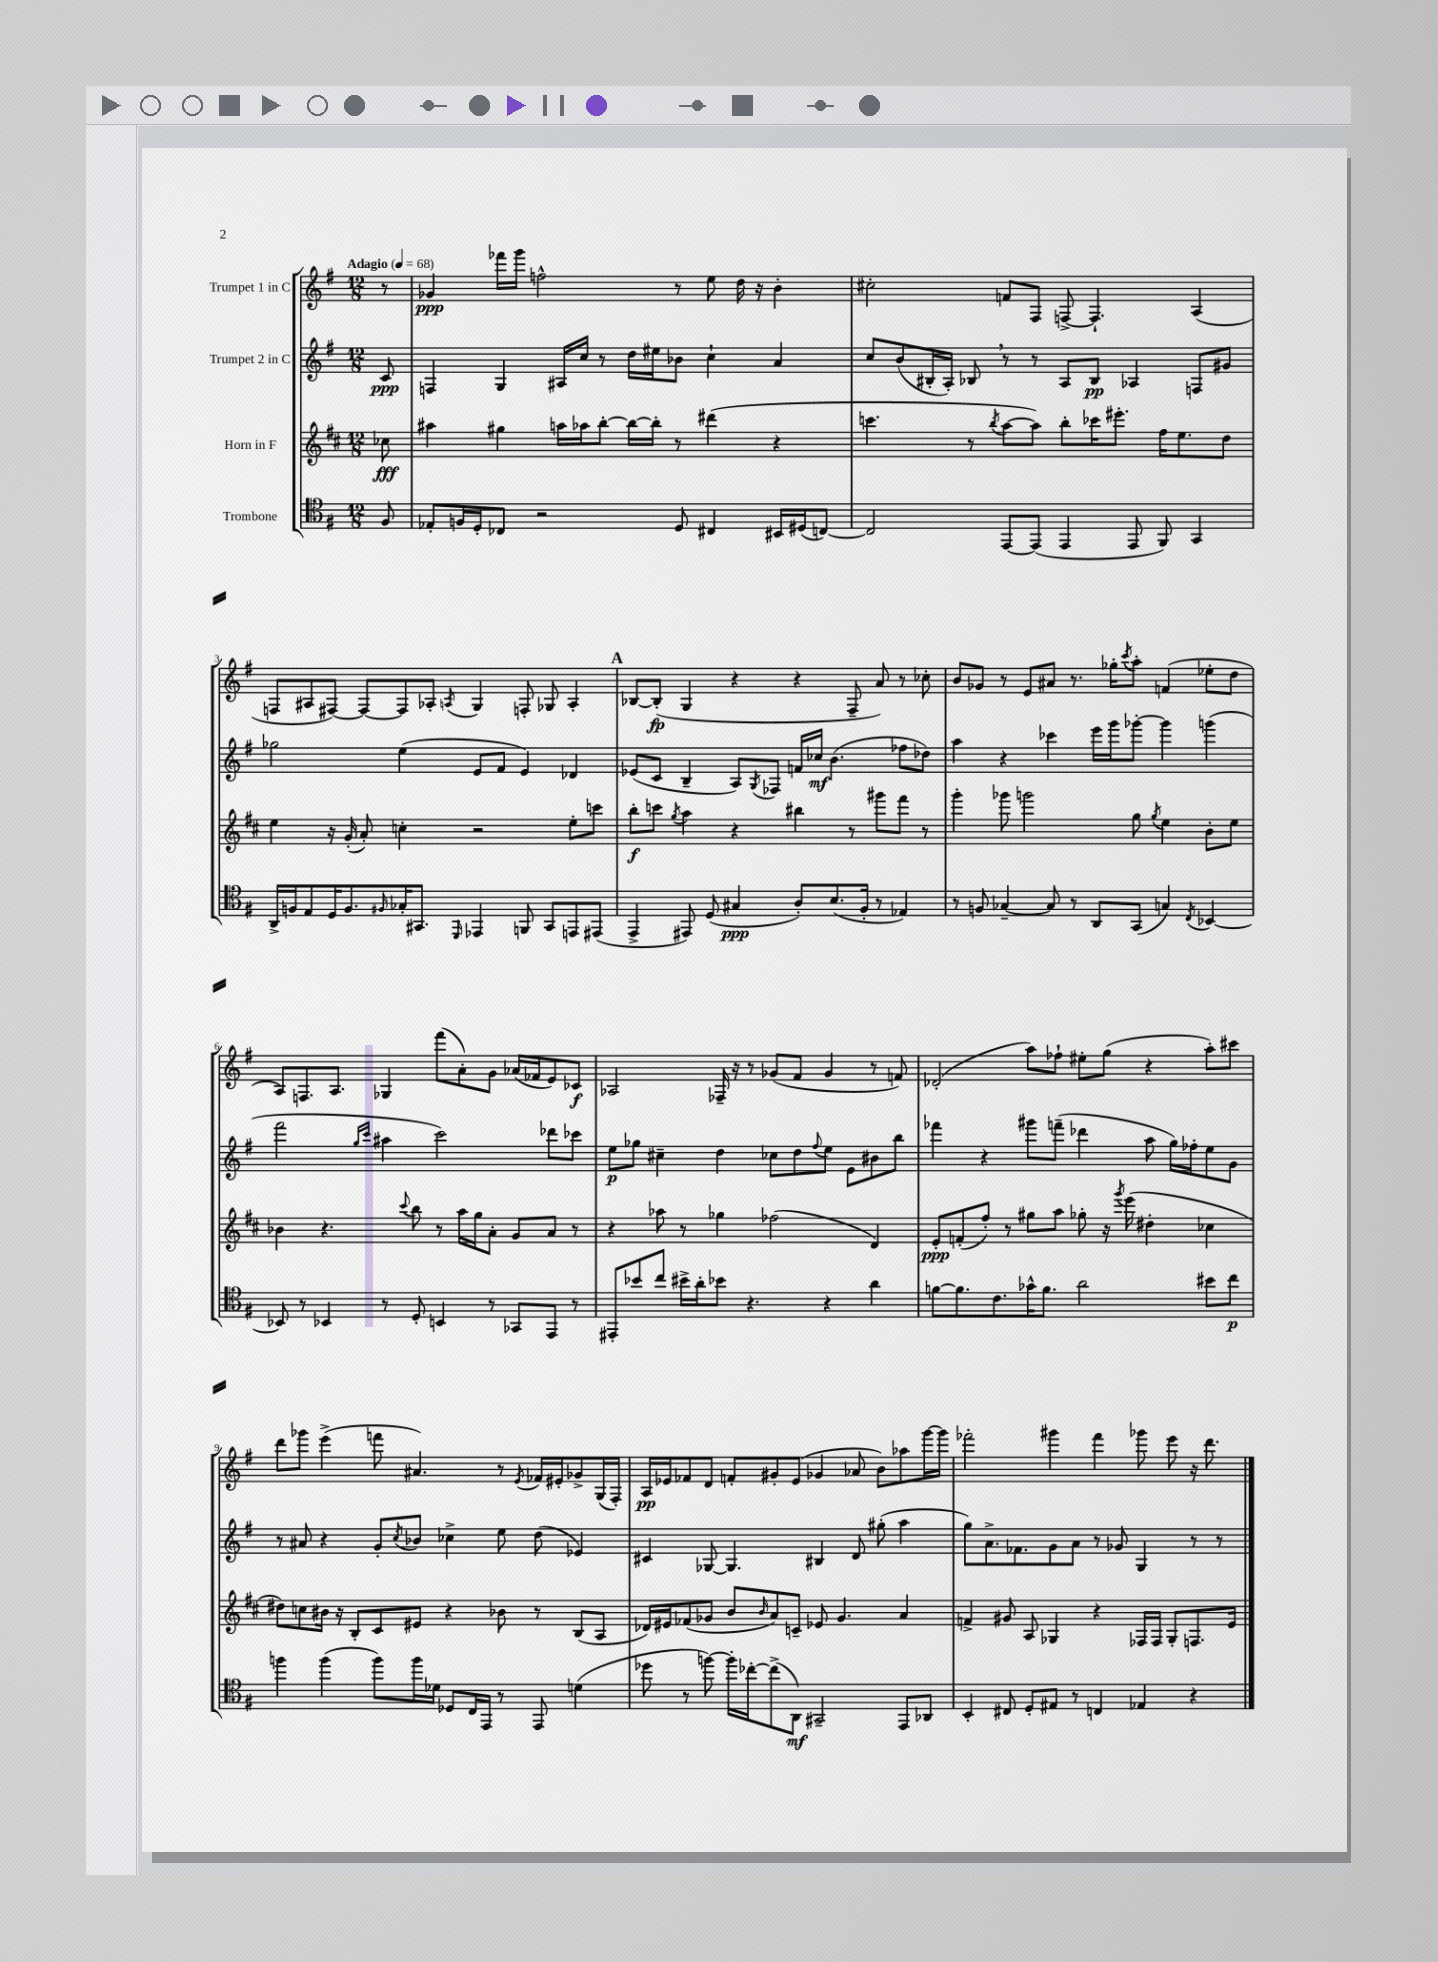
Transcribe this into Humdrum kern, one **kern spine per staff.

**kern	**kern	**kern	**kern
*staff4	*staff3	*staff2	*staff1
*clefC4	*clefG2	*clefG2	*clefG2
*k[f#]	*k[f#c#]	*k[f#]	*k[f#]
*M12/8	*M12/8	*M12/8	*M12/8
*MM68	*MM68	*MM68	*MM68
8F#	8cc-	8c	8r
=	=	=	=
8E-'	4aa#	4F	4g-
16F	.	.	.
16D'	.	.	.
8C-	4gg#	4G	16fff-
.	.	.	16ggg
2r	.	.	2ff^^
.	16aa	16A#	.
.	16aa-	16cc	.
.	[8bb'	8r	.
.	16bb_	16dd	.
.	16bb']	16ee#	.
8D	8r	8b-	8r
4C#	(4ddd#	4cc`	8ee
.	.	.	16dd
.	.	.	16r
16BB#	4r	4a	4b'
(16D#	.	.	.
[8C)	.	.	.
=	=	=	=
2C]	4.ccc	8cc	2cc#'
.	.	(8b	.
.	.	16B#'	.
.	.	16A')	.
.	8r	8B-	.
.	8qbb	.	.
[8EE	[8aa	8r	8f
(8EE]	8aa])	8r	8F#
4EE	8bb'	8A	[8F^
.	16ccc-	8B-	4.F`]
.	8.eee#'	.	.
8EE	.	4A-	.
8FF#)	16ff#	.	.
.	8.ee	.	.
4GG	.	8F	(4A
.	8dd	8g#	.
=	=	=	=
16AA^	4ee	2gg-	8F
16F	.	.	.
8E	.	.	8A#
16D	16r	.	[8F#)
8.F	(16g'	.	.
.	8a')	.	8F#_
16qqF#	.	.	.
16G-'	4cc'	(4ee	8F#]
8.GG#	.	.	.
.	.	.	8A-'
16qqDD	.	.	8qA
4EE-	2r	8e	4G
.	.	8f#	.
8FF	.	4e)	8F'
8GG#	.	.	8G-
8EE	8ee'	4d-	4A'
(8EE#	8ccc	.	.
=	=	=	=
4EE^	8bb'	(8e-	[8B-
.	8ccc	8c	(8B-']
.	8qgg	.	.
8EE#)	4aa	4B~	4G
(8D	.	.	.
4G#	4r	8A)	4r
.	.	8qG	.
.	.	8F-	.
8A')	4bb#	16f	4r
.	.	16cc-	.
(8.B	.	(4.b	.
.	8r	.	8F#~
16F#'	.	.	.
8r	8ggg#	.	8a)
4E-)	8fff#	8ff-	8r
.	8r	8dd-)	8cc-'
=	=	=	=
8r	4ggg'	4aa	8b
8F	.	.	8g-
[4G-~	8ggg-	4r	8r
.	2ggg	.	8e
8G-]	.	4ccc-	8a#
8r	.	.	8.r
8AA	.	16eee	.
.	.	16ggg	16gg-'
.	.	.	8qccc
(8GG	8gg	[8ggg-'	8aa'
.	8qgg	.	.
4G)	4ee	4ggg-]	(4f
8qC	.	.	.
[4BB-	8b'	(4ggg	8ee-'
.	8ee	.	8dd
=	=	=	=
8BB-]	4b-	2fff#	8A)
8r	.	.	8.F
4BB-	4.r	.	.
.	.	.	8.A
.	.	16qqgg	.
.	.	16qqccc	.
8r	.	4aa#	4G-
.	8qqccc#	.	.
8D'	8bb	.	.
4BB	8r	2ccc)	(8fff#
.	16aa	.	8a')
.	16gg	.	.
8r	8a'	.	8g
8GG-	8g	.	(16a-
.	.	.	16f-
8EE	8a	8ddd-	8e)
8r	8r	8ccc-	8c-
=	=	=	=
8EE#'	4r	8ee	2A-
8b-	.	8gg-	.
8cc	8aa-	4cc#~	.
16b#^	8r	.	.
16a'	.	.	.
8b-	4gg-	4dd	16F-~
.	.	.	16r
4.r	.	.	8r
.	(2ff-	8cc-	(8g-
.	.	8dd	8f#
.	.	8qqff#	.
4r	.	8ee	4g-
.	.	8e	.
4a	4d)	8b#	8r
.	.	8bb	8f)
=	=	=	=
[8f	8e'	4fff-	(2d-'
8.f]	(8f'	.	.
.	8ff#')	4r	.
8.c	.	.	.
.	8r	.	.
16g-^^	8gg#	8ggg#	8aa)
8.f	.	.	.
.	8aa	(8fff~	8ff-`
2a	8gg-'	4ddd-	8ee#'
.	16r	.	(8gg
.	8qggg	.	.
.	(16eee	.	.
.	4dd#'	8aa	4r
.	.	16gg)	.
.	.	16ff-'	.
8b#	4cc-	8ee	8aa')
8cc	.	8g	8ccc#
=	=	=	=
4ff	8dd#)	8r	8ddd
.	8cc	8a#	8ggg-
(4ff	16b#	4r	(4eee^
.	16r	.	.
.	8B'	.	.
8ff)	8c#	8g'	8fff
.	.	8qcc	.
16ff	8e#	8b-	4.a#)
16d-	.	.	.
8D-	4r	4cc-^	.
16C	.	.	.
16EE	.	.	.
8r	8b-	8ee	8r
.	.	.	8qe
8EE	8r	(8dd	16f-
.	.	.	16e#'
(4d	(8B	4e-)	8g-^
.	8A	.	(16G
.	.	.	16F#')
=	=	=	=
8dd-	16d-)	4c#	16A
.	16e#	.	16e-
8r	(8f-	.	8f-
[8ff)	8g-	[8G-	8d
16ff']	8b	4.G-]	8f'
[16cc-'	.	.	.
.	16qqb	.	.
(8cc-^]	8a)	.	8g#'
8AA)	8c~	.	(8e-
2GG#~	8e-	4B#	4g-
.	4.g-	.	.
.	.	8d	8a-
.	.	(8gg#'	8b)
8EE	4a	4aa	8aa-
8AA-	.	.	[16ggg
.	.	.	16ggg]
=	=	=	=
4BB'	4f^	8gg)	2fff-'
.	.	8.a^	.
8C#	8g#	.	.
.	.	8.f-	.
8D'	8A	.	.
8E#	4G-	8g	4ggg#
8r	.	8a	.
4C	4r	8r	4fff-
.	.	8g-	.
4E-	16F-	4G	8ggg-
.	16F-	.	.
.	8G-'	.	8eee
4r	8.F	8r	16r
.	.	.	8.ddd
.	.	8r	.
.	16e	.	.
==	==	==	==
*-	*-	*-	*-
